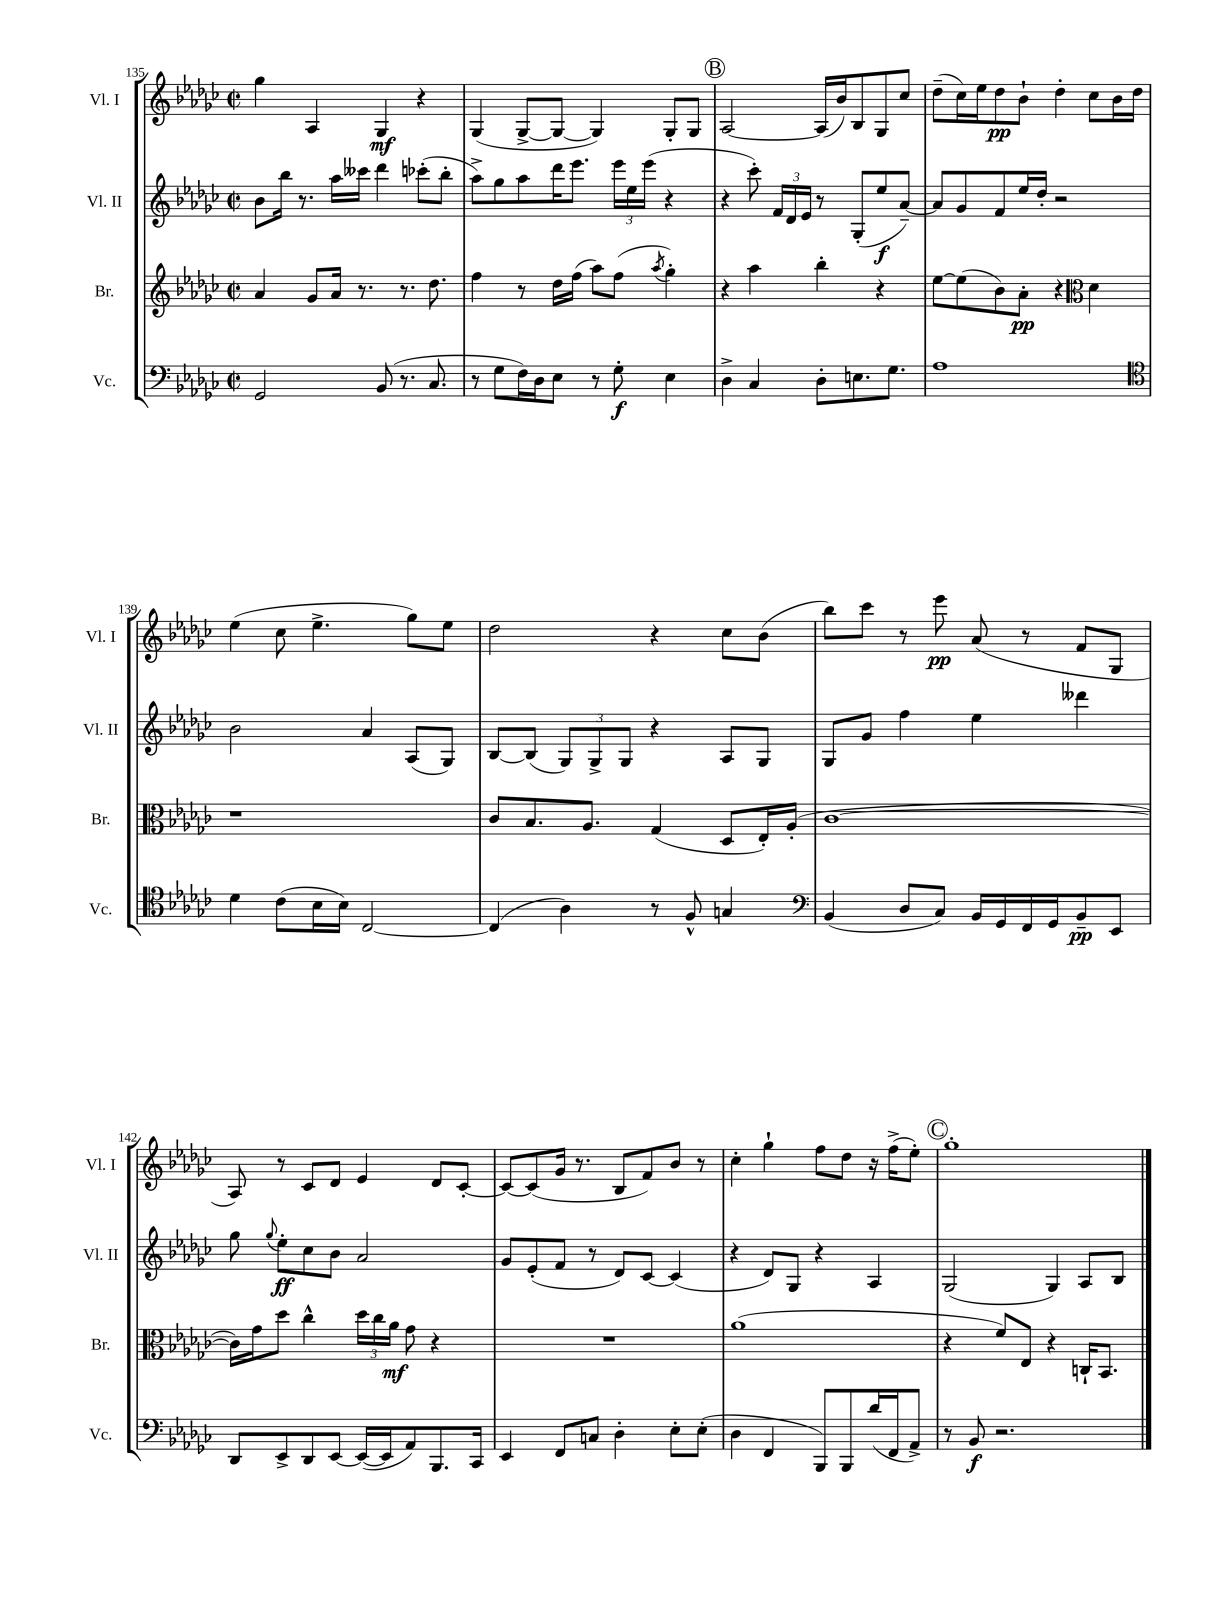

**kern	**kern	**kern	**kern
*staff4	*staff3	*staff2	*staff1
*clefF4	*clefG2	*clefG2	*clefG2
*k[b-e-a-d-g-c-]	*k[b-e-a-d-g-c-]	*k[b-e-a-d-g-c-]	*k[b-e-a-d-g-c-]
*M2/2	*M2/2	*M2/2	*M2/2
*met(c|)	*met(c|)	*met(c|)	*met(c|)
2GG-/	4a-/	8b-\L	4gg-\
.	.	16bb-\Jk	.
.	.	8.r	.
.	8g-/L	.	4A-/
.	16a-/Jk	16aa-\LL	.
.	8.r	16ccc--\JJ	.
(8BB-/	.	4ddd-\	4G-/
8.r	8.r	.	.
.	.	(8ccc-'\L	4r
8.C-/	8.dd-\	.	.
.	.	8bb-'\J	.
=	=	=	=
8r	4ff\	8aa-^\L)	(4G-/
8G-\L	.	8gg-\	.
16F\L)	8r	8aa-\	[8G-^/L
16D-\J	.	.	.
8E-\J	16dd-\LL	16ddd-\K	8G-/_J
.	(16ff\JJ	8.eee-\J	.
8r	8aa-\L)	.	4G-/])
8G-'\	(8ff\J	24eee-\LL	.
.	.	24ee-\	.
.	.	(24eee-\JJ	.
.	8qaa-/	.	.
4E-\	4gg-'\)	4r	8G-'/L
.	.	.	8G-/J
=	=	=	=
4D-^\	4r	4r	[2A-/
4C-/	4aa-\	8ccc-'\)	.
.	.	24f/LL	.
.	.	24d-/	.
.	.	24e-/JJ	.
8D-'\L	4bb-'\	8r	(16A-/]LL
.	.	.	16b-/J)
8.E\	.	(8G-'/L	8B-/
.	4r	8ee-/	8G-/
8.G-\J	.	.	.
.	.	[8a-~/J)	8cc-/J
=	=	=	=
1A-	[8ee-\L	8a-/]L	(8dd-~\L
.	(8ee-\]	8g-/	16cc-\L)
.	.	.	16ee-\J
.	8b-\)	8f/	8dd-\
.	8a-'\J	16ee-/L	8b-`\J
.	.	16dd-'/JJ	.
.	4r	2r	4dd-'\
*	*clefC3	*	*
.	4d-\	.	8cc-\L
.	.	.	16b-\L
.	.	.	16dd-\JJ
=	=	=	=
*clefC4	*	*	*
4d-\	1r	2b-\	(4ee-\
(8c-\L	.	.	8cc-\
16B-\L	.	.	4.ee-^\
16B-\JJ)	.	.	.
[2C-/	.	4a-/	.
.	.	(8A-/L	8gg-\L)
.	.	8G-/J)	8ee-\J
=	=	=	=
(4C-/]	8c-/L	[8B-/L	2dd-\
.	8.B-/	(8B-/]J	.
4A-\)	.	12G-/L)	.
.	8.A-/J	.	.
.	.	12G-^/	.
.	.	12G-/J	.
8r	(4G-/	4r	4r
8F^^/	.	.	.
4G/	8D-/L	8A-/L	8cc-\L
.	16E-'/L)	8G-/J	(8b-\J
.	(16A-'/JJ	.	.
=	=	=	=
*clefF4	*	*	*
(4BB-/	[1c-	8G-/L	8bb-\L)
.	.	8g-/J	8ccc-\J
8D-/L	.	4ff\	8r
8C-/J)	.	.	8eee-\
16BB-/LL	.	4ee-\	(8a-/
16GG-/	.	.	.
16FF/	.	.	8r
16GG-/J	.	.	.
8BB-~/	.	4ddd--\	8f/L
8EE-/J	.	.	8G-/J
=	=	=	=
8DD-/L	16c-\]LL)	8gg-\	8A-/)
.	16g-\J	.	.
.	.	8qqgg-/	.
8EE-^/	8dd-\J	8ee-'\L	8r
8DD-/	4cc-^^\	8cc-\	8c-/L
[8EE-/J	.	8b-\J	8d-/J
(16EE-/_LL	24dd-\LL	2a-/	4e-/
.	24cc-\	.	.
16EE-/]J	.	.	.
.	24a-\JJ	.	.
8AA-/)	8g-\	.	.
8.BBB-/	4r	.	8d-/L
.	.	.	[8c-'/J
16CC-/Jk	.	.	.
=	=	=	=
4EE-/	1r	8g-/L	8c-/_L
.	.	(8e-'/	(8c-/]
8FF/L	.	8f/J	16g-/Jk
.	.	.	8.r
8C/J	.	8r	.
4D-'\	.	8d-/L)	8B-/L
.	.	[8c-/J	8f/)
8E-'\L	.	(4c-/]	8b-/J
(8E-'\J	.	.	8r
=	=	=	=
4D-\	(1a-	4r	4cc-'\
4FF/	.	8d-/L)	4gg-`\
.	.	8G-/J	.
8BBB-/L)	.	4r	8ff\L
8BBB-/	.	.	8dd-\J
(16d-/L	.	4A-/	16r
16FF/J	.	.	(16ff^\LK
8AA-^/J)	.	.	8ee-'\J)
=	=	=	=
8r	4r	(2G-/	1gg-'
8BB-/	.	.	.
2.r	8f/L)	.	.
.	8E-/J	.	.
.	4r	4G-/)	.
.	16C`/LK	8A-/L	.
.	8.BB-/J	.	.
.	.	8B-/J	.
==	==	==	==
*-	*-	*-	*-
